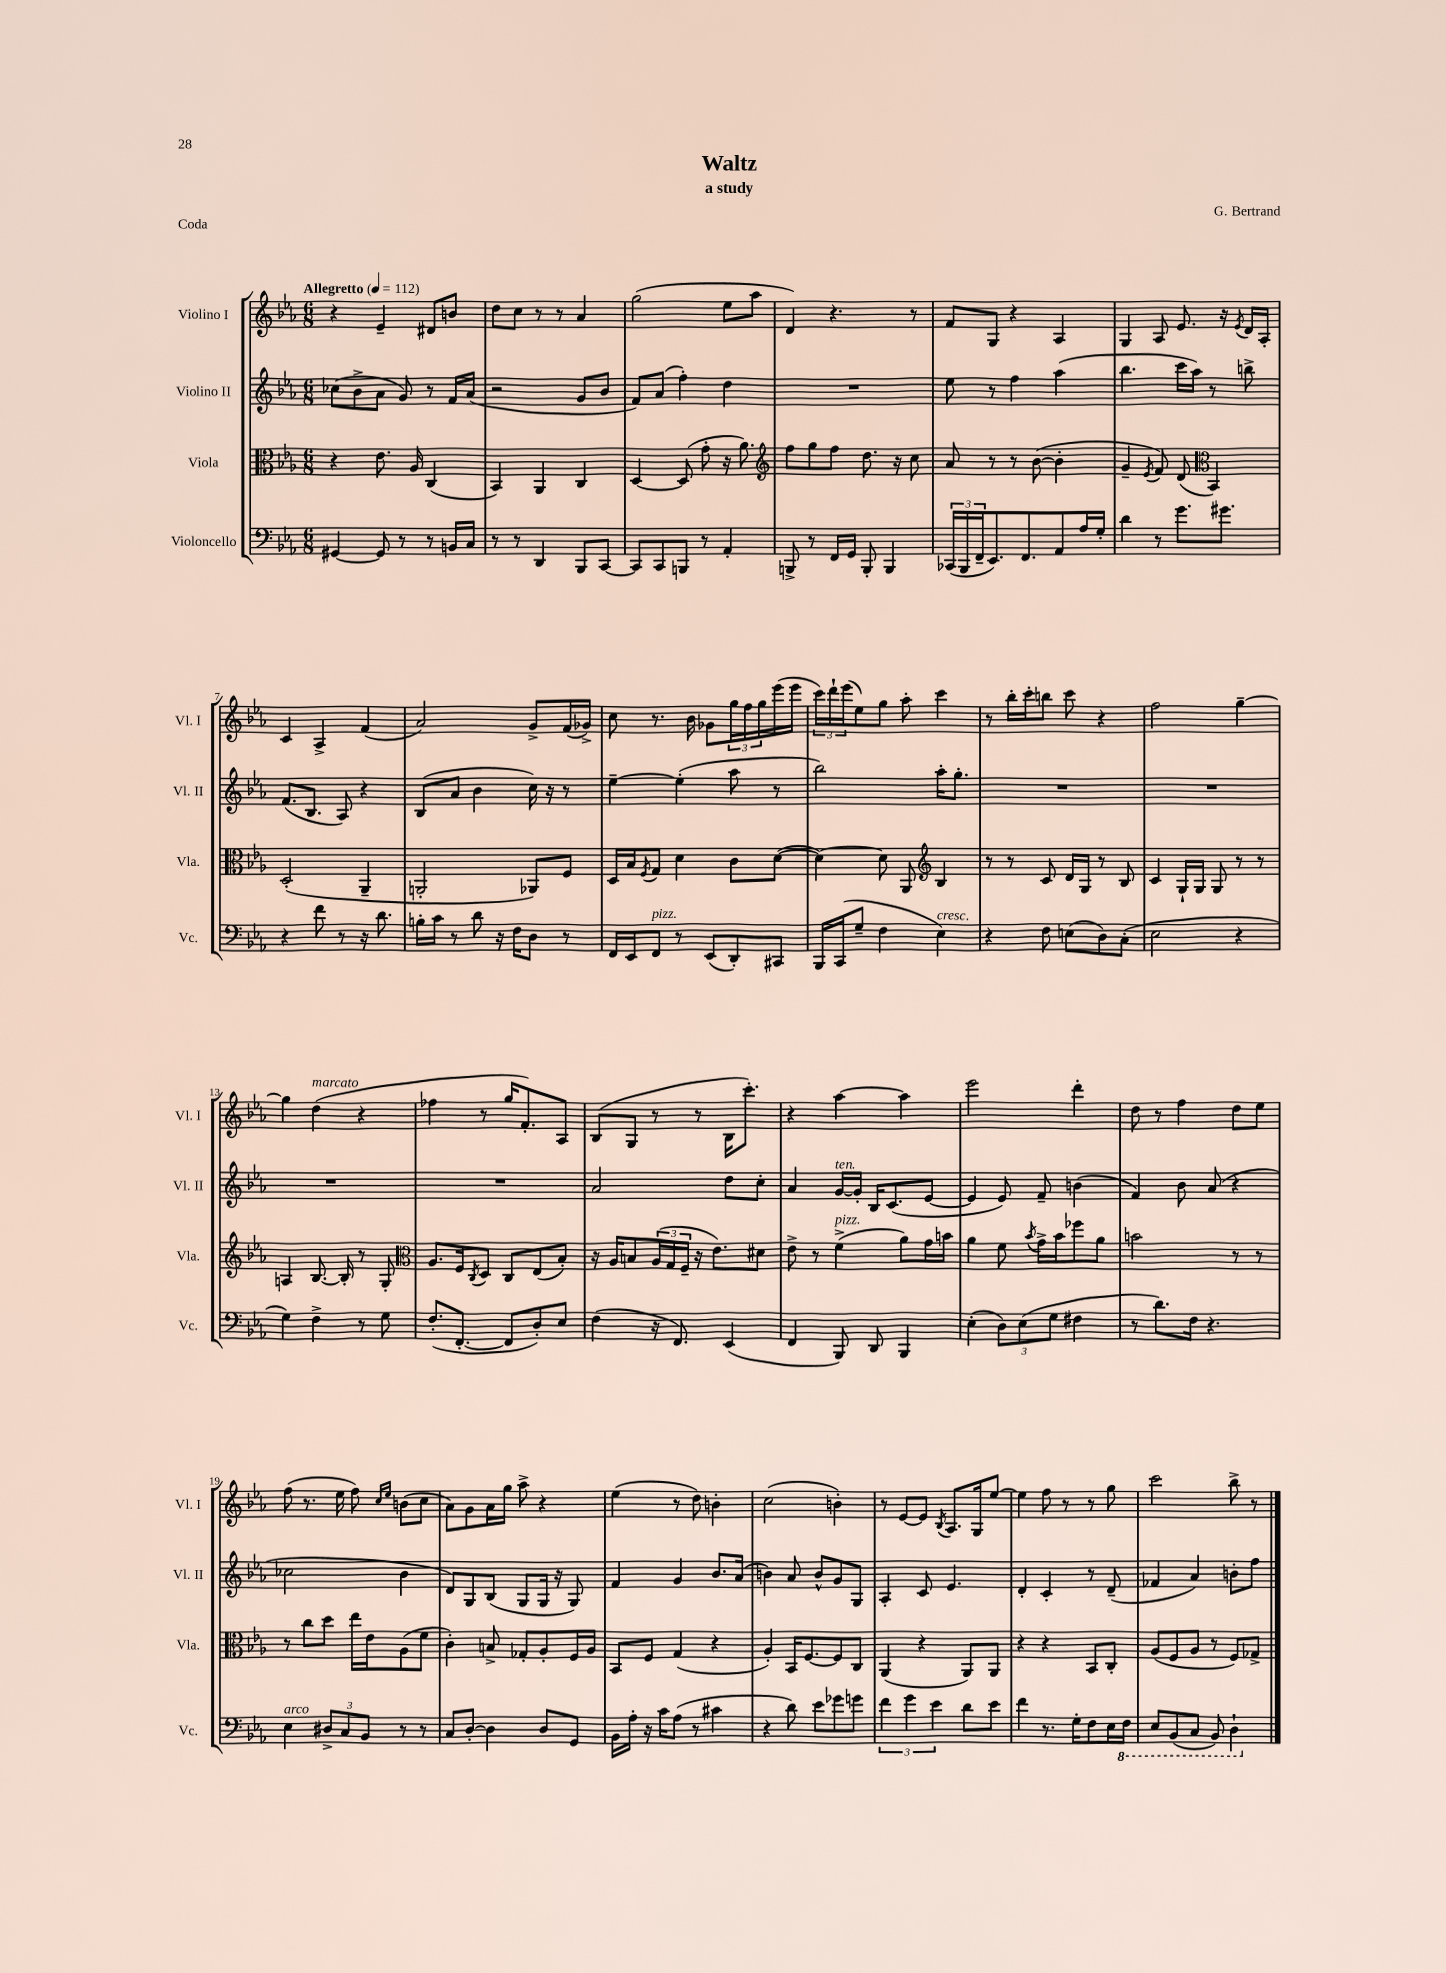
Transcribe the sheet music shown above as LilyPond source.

\header { title = "Waltz" composer = "G. Bertrand" subtitle = "a study" piece = "Coda" }
<<
\new StaffGroup <<
\new Staff = "s0" \with { instrumentName = "Violino I" shortInstrumentName = "Vl. I" } {
    \clef treble \key ees \major \numericTimeSignature \time 6/8 \tempo "Allegretto" 4 = 112
    r4 ees'4-- dis'8 b'8 |
    d''8 c''8 r8 r8 aes'4 |
    g''2( ees''8 aes''8 |
    d'4) r4. r8 |
    f'8 g8 r4 aes4 |
    g4 aes8 ees'8. r16 \acciaccatura { ees'8 } d'16 aes16-. |
    c'4 aes4-> f'4( |
    aes'2) g'8-> f'16( ges'16->) |
    c''8 r8. bes'16 ges'8 \tuplet 3/2 { g''16 f''16 g''16 } ees'''16( ees'''16 |
    \tuplet 3/2 { c'''16) d'''16-! ees'''16( } ees''8) g''8 aes''8-. c'''4 |
    r8 bes''16-. c'''16-. b''8 c'''8 r4 |
    f''2 g''4~-- |
    g''4 d''4^\markup { \italic "marcato" }( r4 |
    fes''4 r8 g''16 f'8.-.) aes8 |
    bes8( g8 r8 r8 bes16 c'''8.-.) |
    r4 aes''4~ aes''4 |
    ees'''2 d'''4-. |
    d''8 r8 f''4 d''8 ees''8 |
    f''8( r8. ees''16 f''8) \grace { c''16 ees''16 } b'8( c''8 |
    aes'8) g'8 aes'16 g''16 aes''8-> r4 |
    ees''4( r8 d''8) b'4-. |
    c''2( b'4-.) |
    r8 ees'8~ ees'8 \acciaccatura { bes8 } aes8. g16 ees''8~ |
    ees''4 f''8 r8 r8 g''8 |
    c'''2 bes''8-> r8 \bar "|." |
}
\new Staff = "s1" \with { instrumentName = "Violino II" shortInstrumentName = "Vl. II" } {
    \clef treble \key ees \major \numericTimeSignature \time 6/8
    ces''8( bes'8-> aes'8 g'8) r8 f'16 aes'16( |
    r2 g'8 bes'8 |
    f'8) aes'8( f''4-.) d''4 |
    R2. |
    ees''8 r8 f''4 aes''4( |
    bes''4. c'''16 aes''16) r8 b''8-> |
    f'8.( bes8. aes8) r4 |
    bes8( aes'8 bes'4 c''16) r16 r8 |
    ees''4~-- ees''4-.( aes''8 r8 |
    bes''2) aes''16-. g''8.-. |
    R2. |
    R2. |
    R2. |
    R2. |
    aes'2 d''8 c''8-. |
    aes'4 g'16~^\markup { \italic "ten." } g'16-. bes16 c'8.( ees'8~ |
    ees'4 ees'8) f'8-- b'4( |
    f'4) bes'8 aes'8( r4 |
    ces''2 bes'4 |
    d'8) g8 bes8( g8 g16 r16 g8) |
    f'4 g'4 bes'8. aes'16( |
    b'4) aes'8 b'8-^ g'8 g8 |
    aes4-. c'8 ees'4. |
    d'4-. c'4-. r8 d'8--( |
    fes'4 aes'4) b'8-. f''8 \bar "|." |
}
\new Staff = "s2" \with { instrumentName = "Viola" shortInstrumentName = "Vla." } {
    \clef alto \key ees \major \numericTimeSignature \time 6/8
    r4 ees'8. aes16 c4( |
    bes,4) aes,4 c4 |
    d4~ d8( g'8-. r16 aes'8.) |
    \clef treble f''8 g''8 f''8 d''8. r16 c''8 |
    aes'8 r8 r8 bes'8~( bes'4-. |
    g'4-- \acciaccatura { ees'8 } f'8) d'8( \clef alto bes,4) |
    d2-.( aes,4-- |
    a,2-. aes,8) f8 |
    d16 bes16 \acciaccatura { f8 } g8 d'4 c'8 d'8~( |
    d'4~) d'8 aes,8 \clef treble bes4 |
    r8 r8 c'8 d'16 g16 r8 bes8 |
    c'4 g16-! g16 g8 r8 r8 |
    a4 bes8.~ bes16-. r8 g8-. |
    \clef alto aes8. f16 \acciaccatura { c8 } d8 c8 ees8( bes8-.) |
    r16 aes16 b8 \tuplet 3/2 { aes16( g16 f16-- } r16 ees'8.) dis'8 |
    ees'8-> r8 f'4->^\markup { \italic "pizz." }( aes'8) g'16 b'16 |
    aes'4 f'8 \acciaccatura { bes'8 } g'16-> bes'16 fes''8 aes'8 |
    b'2 r8 r8 |
    r8 c''8 d''8 ees''16 ees'16 aes8( f'8 |
    c'4-.) b8-> ges8-. aes8-. f16 aes16 |
    bes,8 f8 g4( r4 |
    aes4-.) bes,16 f8.~ f8 c8 |
    aes,4( r4 aes,8) aes,8 |
    r4 r4 bes,8 c8-. |
    aes8( f8 aes8 r8 f8) ges8-> \bar "|." |
}
\new Staff = "s3" \with { instrumentName = "Violoncello" shortInstrumentName = "Vc." } {
    \clef bass \key ees \major \numericTimeSignature \time 6/8
    gis,4~ gis,8 r8 r8 b,16 c16 |
    r8 r8 d,4 bes,,8 c,8~ |
    c,8 c,8 b,,8 r8 aes,4-. |
    b,,8-> r8 f,16 g,16 b,,8-. b,,4 |
    \tuplet 3/2 { ces,16( bes,,16 f,16-- } ees,8.) f,8. aes,8 aes16 g16-. |
    d'4 r8 g'8. gis'8. |
    r4 f'8 r8 r16 d'8. |
    b16-. c'16 r8 d'8 r16 f16 d8 r8 |
    f,16 ees,16 f,8^\markup { \italic "pizz." } r8 ees,8( d,8-.) cis,8 |
    bes,,16 c,16( g8-- f4 ees4^\markup { \italic "cresc." }) |
    r4 f8 e8( d8) c8-.( |
    ees2 r4 |
    g4) f4-> r8 g8 |
    f8.-.( f,8.~-. f,8 d8-.) ees8 |
    f4( r16 f,8.) ees,4( |
    f,4 bes,,8) d,8 bes,,4 |
    ees4-.( \tuplet 3/2 { d8) ees8( g8 } fis4 |
    r8 d'8.) f16 r4. |
    ees4^\markup { \italic "arco" } \tuplet 3/2 { dis8-> c8 bes,8 } r8 r8 |
    c8 d8~-. d4 d8 g,8 |
    bes,16 aes16-. r16 c'16 aes8( r8 cis'4 |
    r4 d'8) ees'8 ges'8 g'8 |
    \tuplet 3/2 { f'4 g'4 ees'4 } d'8 ees'8 |
    f'4 r8. g16-. f8 ees16 \ottava #-1 f,16 |
    ees,8 bes,,8( c,8 bes,,8) d,4-! \ottava #0 \bar "|." |
}
>>
>>
